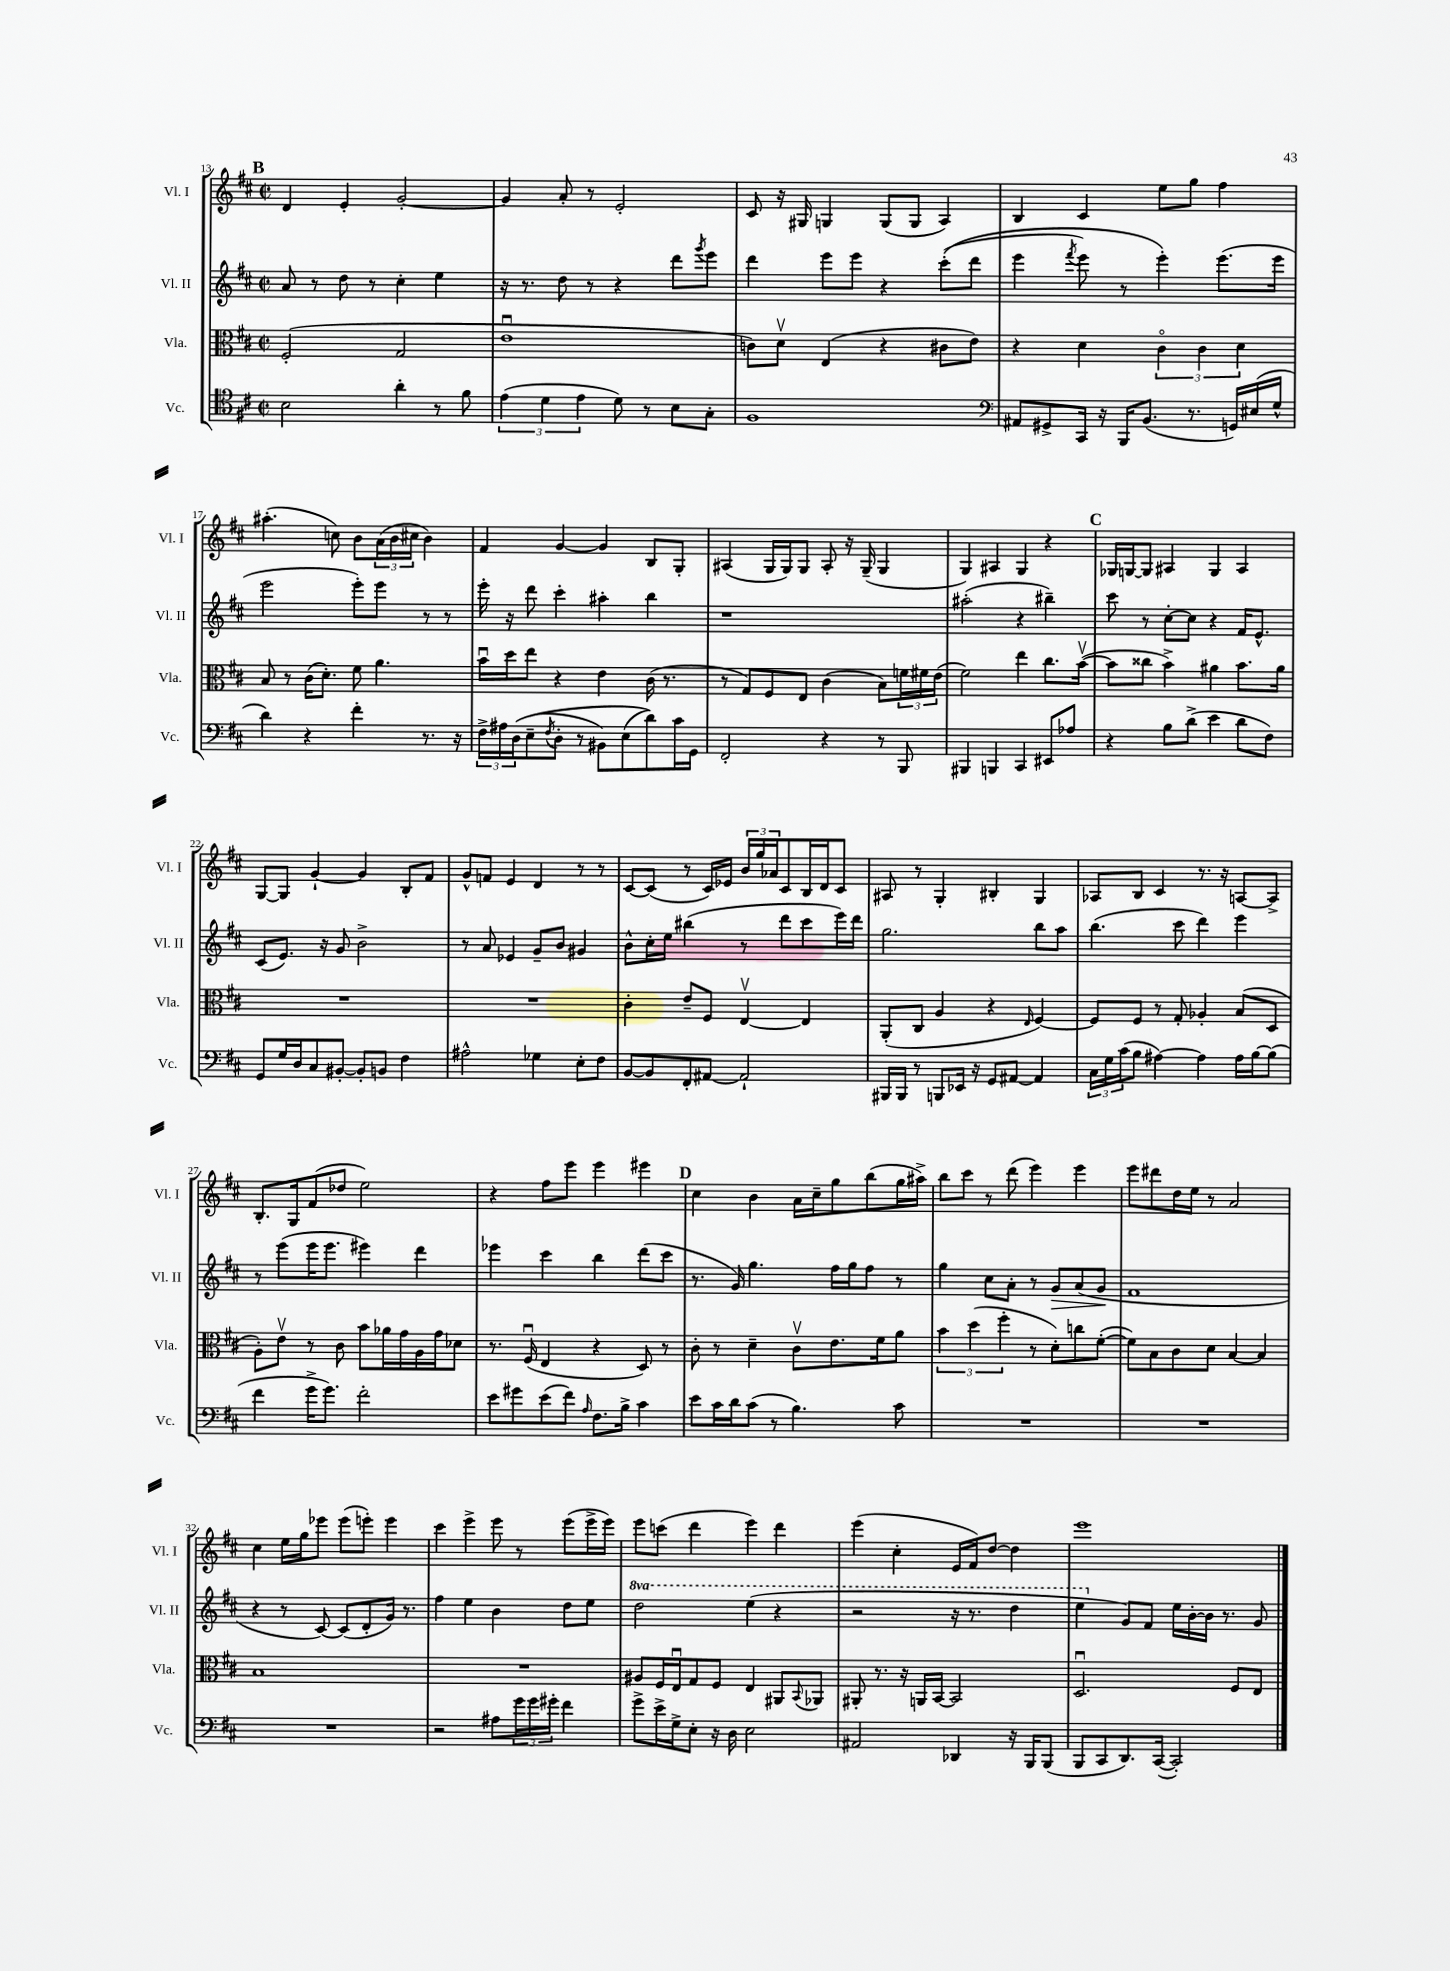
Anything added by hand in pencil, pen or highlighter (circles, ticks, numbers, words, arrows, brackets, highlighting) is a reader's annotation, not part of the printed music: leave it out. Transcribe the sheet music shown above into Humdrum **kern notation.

**kern	**kern	**kern	**kern
*staff4	*staff3	*staff2	*staff1
*clefC4	*clefC3	*clefG2	*clefG2
*k[f#c#]	*k[f#c#]	*k[f#c#]	*k[f#c#]
*M2/2	*M2/2	*M2/2	*M2/2
*met(c|)	*met(c|)	*met(c|)	*met(c|)
2B	(2F#'	8a	4d
.	.	8r	.
.	.	8dd	4e'
.	.	8r	.
4a'	2G	4cc#'	[2g'
8r	.	4ee	.
8f#	.	.	.
=	=	=	=
(6e	1eu	16r	4g]
.	.	8.r	.
6d	.	.	.
.	.	8dd	8a'
6e	.	.	.
.	.	8r	8r
8d)	.	4r	2e'
8r	.	.	.
8B	.	8ddd	.
.	.	8qggg	.
8G'	.	8eee	.
=	=	=	=
1F#	8c)	4ddd	8c#
.	8dv	.	16r
.	.	.	16G#
.	(4E	8eee	4G
.	.	8eee	.
.	4r	4r	(8G
.	.	.	8G
.	8c#	&((8ccc#'	4A)
.	8e)	8ddd	.
=	=	=	=
*clefF4	*	*	*
8AA#	4r	4eee	4B
8GG#^	.	.	.
.	.	8qfff#	.
16CC#	4d	8eee)	4c#
16r	.	.	.
16BBB	.	8r	.
(8.BB	.	.	.
.	6c#o	4eee'&)	8ee
8.r	.	.	8gg
.	6c#	.	.
.	.	(8.eee	4ff#
16GG)	.	.	.
.	6d	.	.
(16E#	.	.	.
16G^^	.	16eee	.
=	=	=	=
4d)	8B	2eee	(4.aa#'
.	8r	.	.
4r	(16c#	.	.
.	8.d')	.	.
.	.	.	8cc)
4f#'	8f#	8eee')	8b
.	4.a	8eee	(24a
.	.	.	24b
.	.	.	24cc#
8.r	.	8r	4b)
.	.	8r	.
16r	.	.	.
=	=	=	=
24F#^	16bu	16eee'	4f#
24A#	.	.	.
.	16dd	16r	.
&(24D	.	.	.
(8E~	8ee	8ddd	.
8qF#	.	.	.
8D'	4r	4ccc#'	[4g
8r	.	.	.
8BB#)	4e	4aa#'	4g]
(8E	.	.	.
8d)&)	(16c#	4bb	8B
.	8.r	.	.
16c#	.	.	8G'
16GG	.	.	.
=	=	=	=
2FF#'	8r	1r	(4A#
.	8G)	.	.
.	8F#	.	16G
.	.	.	16G)
.	8E	.	8G
4r	(4c#	.	8A#'
.	.	.	16r
.	.	.	(16G~
8r	8B)	.	4G
8BBB	24f	.	.
.	24f#	.	.
.	(24e	.	.
=	=	=	=
4BBB#	2f#)	(2aa#'	4G)
4BBB	.	.	4A#
4CC#	4ee	4r	4G
8EE#	8.cc#	4bb#~)	4r
8A-	.	.	.
.	([16bv	.	.
=	=	=	=
4r	8b]	8ccc#	16G-
.	.	.	[16G
.	8cc##	8r	8G]
8B	4b^)	[8cc#'	4A#
(8d^	.	8cc#]	.
4e	4a#	4r	4G
8d	8.b	16f#	4A#
.	.	8.e^^	.
8F#)	.	.	.
.	16a#	.	.
=	=	=	=
8GG	1r	(8c#	[8G
16G	.	8.e)	8G]
16D	.	.	.
8C#	.	.	[4g`
.	.	16r	.
[8BB#'	.	8g	.
8BB#']	.	2b^	4g]
8BB	.	.	.
4F#	.	.	8B'
.	.	.	8f#
=	=	=	=
2A#^^	1r	8r	8g^^
.	.	8a	8f
.	.	4e-	4e
4G-	.	8g~	4d
.	.	8b	.
8E'	.	4g#	8r
8F#	.	.	8r
=	=	=	=
[8BB	4c#'	8b^^	[8c#
8BB]	.	16cc#'	(8c#]
.	.	16ee	.
8FF#'	8e~	(4bb#	8r
[8AA#	8F#	.	16c#)
.	.	.	16e-
2AA#`]	[4Ev	8r	24b
.	.	.	24gg
.	.	.	24a-
.	.	8ddd	8c#
.	4E]	8ccc#	16B
.	.	.	16d
.	.	16eee)	8c#
.	.	16ddd	.
=	=	=	=
16BBB#	(8AA'	2.gg	8A#
16BBB#	.	.	.
8r	8C#	.	8r
8BBB	4A	.	4G'
16EE-	.	.	.
16r	.	.	.
8GG	4r	.	4B#'
[8AA#	.	.	.
.	16qqE	.	.
4AA#]	[4F#)	8bb	4G
.	.	8aa	.
=	=	=	=
24C#	8F#]	(4.bb	8A-
24G	.	.	.
(24c#	.	.	.
8B	8F#	.	8B
[4A#)	8r	.	4c#
.	8G'	8ccc#	.
4A#]	4A-'	4ddd)	8.r
.	.	.	16r
16A#	(8B	4eee	[8A
[16B	.	.	.
(8B]	8D	.	8A^]
=	=	=	=
4f#	8A')	8r	8.B'
.	8ev	(8eee	.
.	.	.	16G
16g^	8r	16eee	(8f#
8.g)	.	8.eee	.
.	8c#	.	8dd-
2f#'	8b	4eee#)	2ee)
.	16a-	.	.
.	16g	.	.
.	16A	4ddd	.
.	16g	.	.
.	8d-	.	.
=	=	=	=
8e	8.r	4eee-	4r
8g#	.	.	.
.	(16F#u	.	.
(8e	4E	4ccc#	8ff#
8f#)	.	.	8eee
16qqA	.	.	.
8.F#	4r	4bb	4eee
16B^	.	.	.
4c#	8D)	(8ddd	4eee#
.	8r	8ccc#	.
=	=	=	=
8e	8c#'	8.r	4cc#
16c#	8r	.	.
16d	.	16g)	.
(8c#	4d~	4.gg	4b
8r	.	.	.
4.B)	8c#v	.	16a
.	.	.	16cc#~
.	8.e	16ff#	8gg
.	.	16gg	.
.	.	8ff#	(8bb
.	16f#	.	.
8c#	8a	8r	16gg
.	.	.	16aa#^)
=	=	=	=
1r	6b	4gg	8bb
.	.	.	8ccc#
.	(6dd	.	.
.	.	8cc#	8r
.	6ff#'	.	.
.	.	8a'	(8ddd
.	8r	8r	4eee)
.	8d')	8g	.
.	8cc	(8a	4eee
.	([8f#'	8g	.
=	=	=	=
1r	8f#])	1f#	8eee
.	8B	.	8ddd#
.	8c#	.	16dd
.	.	.	16ee
.	8d	.	8r
.	[4B	.	2a
.	4B]	.	.
=	=	=	=
1r	1B	4r	4cc#
.	.	8r	16ee
.	.	.	16gg
.	.	[8c#)	8eee-
.	.	(8c#]	(8eee-
.	.	8d'	8eee')
.	.	16g)	4eee
.	.	8.r	.
=	=	=	=
2r	1r	4ff#	4ccc#
.	.	4ee	4eee^
8A#	.	4b	8eee
24g	.	.	8r
24g	.	.	.
24g#'	.	.	.
4f#	.	8dd	(8eee
.	.	8ee	16eee^
.	.	.	16eee)
=	=	=	=
8g^	8A#	2ddd	8eee
16e^	16F#	.	(8ccc
16G^	16Eu	.	.
8E'	8G	.	4ddd
16r	8F#	.	.
16D	.	.	.
2E	4E	(4eee	4eee)
.	8AA#	4r	4ddd
.	8qqBB	.	.
.	8AA-	.	.
=	=	=	=
2AA#	8AA#'	2r	(4eee
.	8.r	.	.
.	.	.	4cc#'
.	16r	.	.
.	16AA	.	.
.	[16BB	.	.
4DD-	2BB]	16r	16e
.	.	8.r	16f#)
.	.	.	[8dd
16r	.	4ddd	4dd]
16BBB	.	.	.
(8BBB	.	.	.
=	=	=	=
8BBB	2.Du	4eee	1eee
8CC#	.	.	.
8.DD)	.	8g)	.
.	.	8f#	.
([16CC#	.	.	.
2CC#'])	.	16ee	.
.	.	[16b'	.
.	.	16b]	.
.	.	8.r	.
.	8F#	.	.
.	8E	8g	.
==	==	==	==
*-	*-	*-	*-
